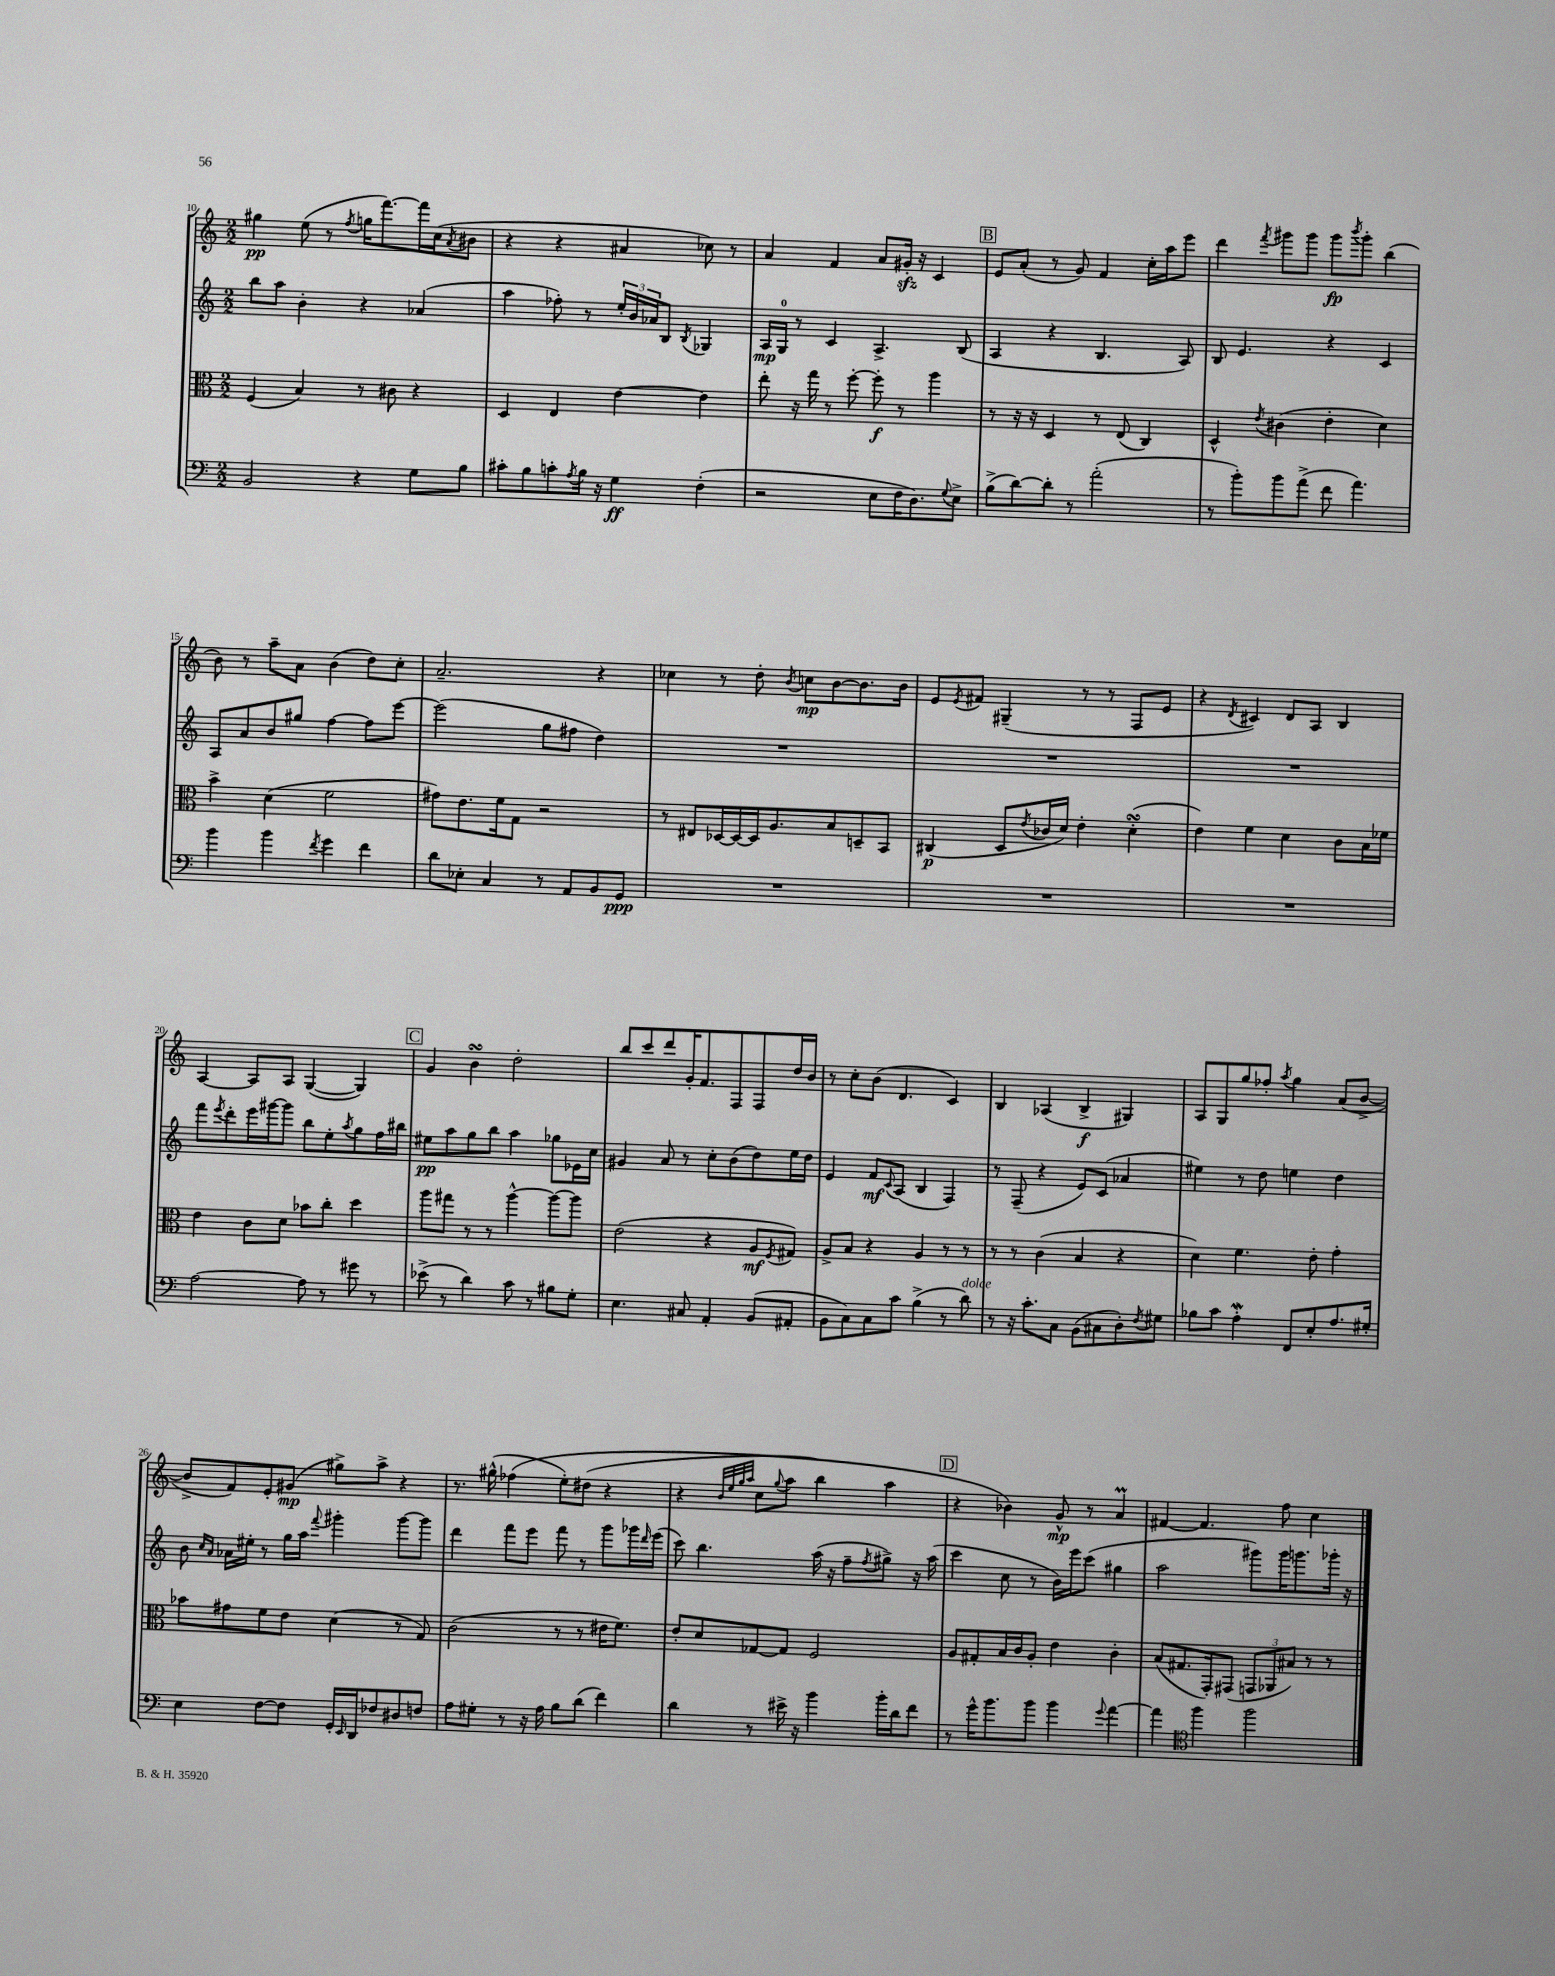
<<
\new StaffGroup <<
\new Staff = "s0" {
    \clef treble \key c \major \numericTimeSignature \time 2/2
    gis''4\pp e''8( r8 \acciaccatura { f''8 } g''16 f'''8.~) f'''16 c''16( \acciaccatura { a'8 } bis'8 |
    r4 r4 ais'4 ces''8) r8 |
    a'4 f'4 a'8 gis'16-.\sfz r16 c'4 |
    \mark \markup { \box "B" } e'8 a'8-.( r8 g'8) f'4 c''16-. a''16 e'''8 |
    d'''4 \acciaccatura { f'''8 } gis'''8 gis'''8 gis'''8\fp \acciaccatura { b'''8 } gis'''8-. b''4( |
    b'8) r8 a''8-- a'8 b'4( d''8) c''8-. |
    a'2.-- r4 |
    ces''4 r8 d''8-. \acciaccatura { b'8 } c''8\mp b'8~ b'8. b'16 |
    e'8 \acciaccatura { e'8 } fis'8 gis4--( r8 r8 f8 e'8 |
    r4 \acciaccatura { d'8 } cis'4) d'8 a8 b4 |
    a4~ a8 a8 g4~( g4) |
    \mark \markup { \box "C" } g'4 b'4\turn d''2-. |
    b''8 c'''8 d'''8 g'16-. f'8. f8 f8 d''16 b'16 |
    r8 c''8-. b'8( d'4. c'4) |
    b4 aes4( b4->\f gis4) |
    a8 g8 g''8 fes''8-. \acciaccatura { a''8 } g''4 a'8( b'8~-> |
    b'8-> f'8) e'8-. gis'8\mp( gis''8->) a''8-> r4 |
    r8. gis''16-^( fes''4\( e''8-.) dis''8( r4 |
    r4 \grace { b'32 e''32 g''32 a''32 } c''8 \appoggiatura { g''8 } a''8 b''4) a''4 |
    \mark \markup { \box "D" } r4 bes'4\) g'8-^\mp r8 a'4\prall |
    fis'4~ fis'4. f''8 c''4 \bar "|." |
}
\new Staff = "s1" {
    \clef treble \key c \major \numericTimeSignature \time 2/2
    b''8 a''8 b'4-. r4 aes'4( |
    a''4 fes''8-.) r8 \tuplet 3/2 { e''16-. b'16 aes'16 } b8 \acciaccatura { b8 } ges4 |
    a16\mp g16-0 r8 c'4 a4.-> b8( |
    \mark \markup { \box "B" } a4 r4 b4. a8) |
    b8 e'4. r4 c'4 |
    a8 a'8 b'8 gis''8 f''4~ f''8 e'''8~ |
    e'''2( g''8 fis''8 d''4) |
    R1 |
    R1 |
    R1 |
    f'''8 \acciaccatura { e'''8 } d'''8-. e'''16 gis'''16~ gis'''8 b''8 e''8-. \acciaccatura { a''8 } g''8 f''16 bis''16 |
    \mark \markup { \box "C" } eis''8\pp a''8 g''8 b''8 a''4 ges''8 ees'16 c''16 |
    gis'4 a'8 r8 c''8-. b'8( d''8) e''16 d''16 |
    e'4 f'8\mf \appoggiatura { c'8 } a8( b4 f4) |
    r8 f8--( r4 e'8) c'8( aes'4 |
    eis''4) r8 d''8 e''4 d''4 |
    b'8 \grace { c''16 a'16 } aes'16 eis''16-. r8 g''16 a''16 \appoggiatura { f'''8 } gis'''4-. gis'''8~ gis'''8 |
    d'''4 f'''8 e'''8 f'''8 r8 g'''8 ges'''16 \grace { d'''16 } e'''16( |
    c'''8) b''4. a''16( r16 f''8-- \acciaccatura { f''8 } gis''8->) r16 a''16( |
    \mark \markup { \box "D" } c'''4 c''8 r8 b'16) e'''16 c'''8( gis''4 |
    a''2 gis'''8) gis'''16 g'''8. ges'''16-. r16 \bar "|." |
}
\new Staff = "s2" {
    \clef alto \key c \major \numericTimeSignature \time 2/2
    f4( b4) r8 cis'8 r4 |
    d4 e4 e'4~ e'4 |
    e''8-. r16 g''16 r8 f''8~-. f''8-.\f r8 a''4 |
    \mark \markup { \box "B" } r8 r16 r16 d4 r8 e8( c4) |
    d4-^ \acciaccatura { e'8 } cis'4( e'4-. d'4) |
    b'4-> d'4( f'2 |
    gis'8) e'8. f'16 g8 r2 |
    r8 eis8 des16~ des16~ des16 a8. b8 d8-- b,8 |
    cis4\p( d8 \acciaccatura { e'8 } ces'16 d'16) e'4-. d'4-.\turn( |
    e'4) f'4 d'4 c'8 b16 fes'16 |
    e'4 c'8 d'8 bes'8 c''8-. d''4 |
    \mark \markup { \box "C" } a''8 gis''8 r8 r8 a''4~-^ a''8~ a''8 |
    e'2( r4 a8\mf \acciaccatura { f8 } gis8) |
    a8-> b8 r4 a4 r8 r8 |
    r8 r8 c'4( b4 r4 |
    d'4) f'4. e'8-. g'4-. |
    bes'8 gis'8 f'8 e'8 d'4( r8 g8) |
    c'2( r8 r8 eis'16 f'8.) |
    e'8-. d'8 ges8~ ges8 f2 |
    \mark \markup { \box "D" } a8 gis8-. b16 c'16 a8-. e'4 c'4-. |
    b8( gis8. g,16-.) gis,8( \tuplet 3/2 { g,8 aes,8 bis8) } r8 r8 \bar "|." |
}
\new Staff = "s3" {
    \clef bass \key c \major \numericTimeSignature \time 2/2
    b,2 r4 g8 b8 |
    cis'8-. b8 c'8-. \acciaccatura { a8 } b16 r16 g4\ff f4-.( |
    r2 e8 f16 d8.) \appoggiatura { g8 } e8-> |
    \mark \markup { \box "B" } b8->( d'8~) d'8-. r8 a'2-.( |
    r8 b'8-.) b'8 a'8->( f'8 a'4.) |
    b'4 b'4 \acciaccatura { f'8 } g'4 f'4 |
    d'8 ees8-. c4 r8 a,8 b,8 g,8\ppp |
    R1 |
    R1 |
    R1 |
    a2~ a8 r8 gis'8 r8 |
    \mark \markup { \box "C" } ees'8->( r8 d'4) c'8 r8 bis8 g8-. |
    e4. cis8 a,4-. b,8( ais,8-. |
    b,8 c8) c8 c'8 b4->( r8 d'8^\markup { \italic "dolce" }) |
    r8 r16 c'8.-. c8 b,8( cis8 d8-.) \acciaccatura { f8 } gis8 |
    bes8 c'8 a4-.\mordent f,8 e8-. a8. gis16-. |
    e4 f8~ f8 g,16-. \grace { e,16 } d,16 fes8 dis8 f8 |
    a8 gis8-. r8 r16 a16 b8 d'8( f'4) |
    d'4 r8 eis'16-> r16 b'4 b'16-. d'16 f'8 |
    \mark \markup { \box "D" } r8 g'16-^ b'8. b'8 b'4 \appoggiatura { g'8 } a'4~ |
    a'4 \clef tenor f''4 f''2 \bar "|." |
}
>>
>>
\layout { \context { \Score currentBarNumber = #10 } }
